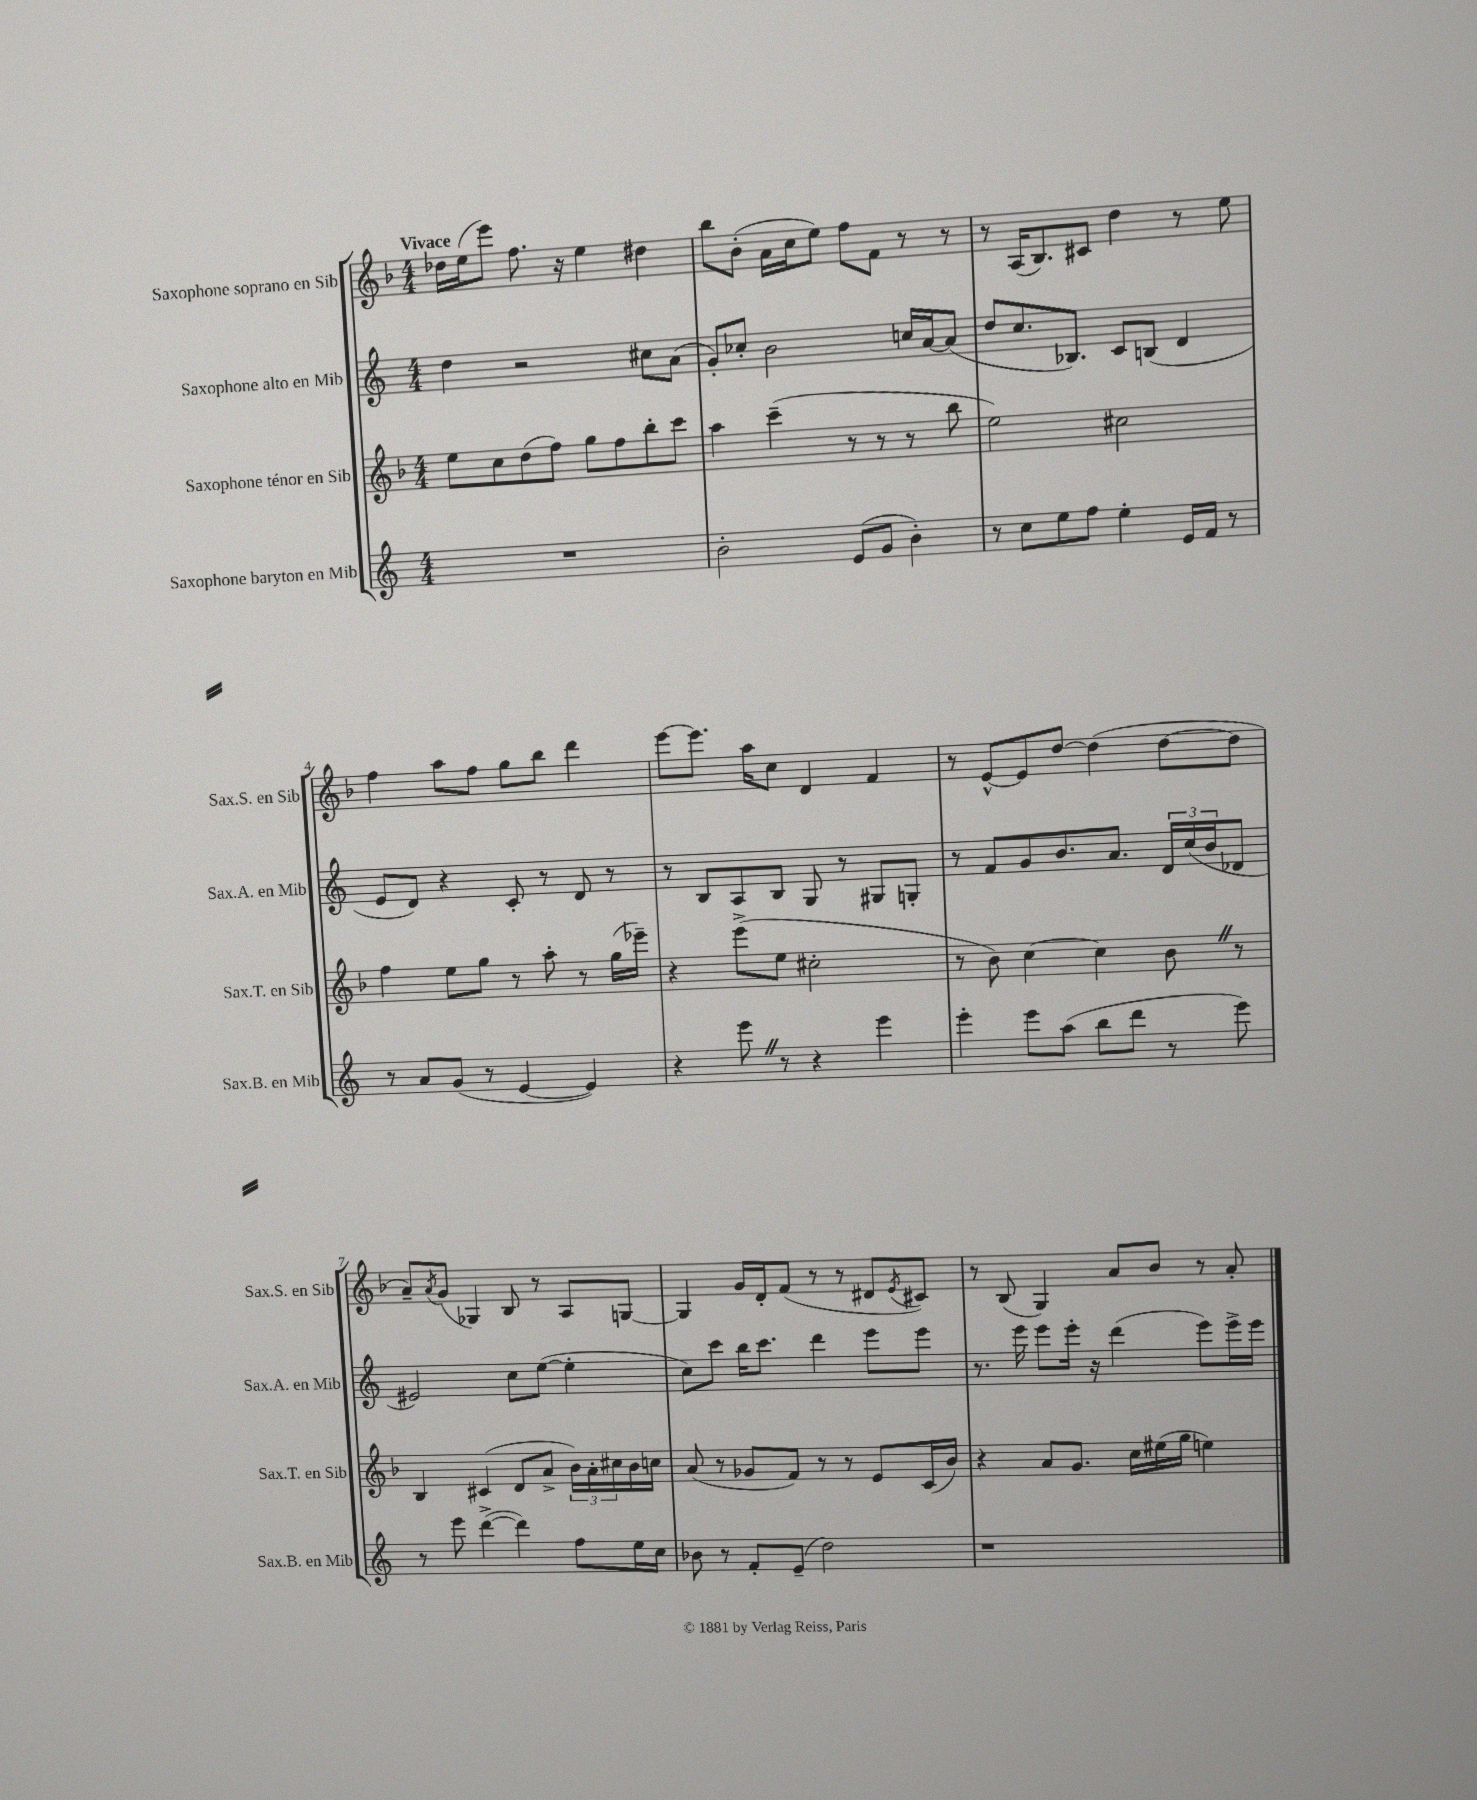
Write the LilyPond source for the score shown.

<<
\new StaffGroup <<
\new Staff = "s0" \with { instrumentName = "Saxophone soprano en Sib" shortInstrumentName = "Sax.S. en Sib" } {
    \clef treble \key f \major \numericTimeSignature \time 4/4 \tempo "Vivace"
    des''16 e''16( e'''8) f''8. r16 e''4 dis''4 |
    bes''8 bes'8-.( a'16 c''16 e''8) f''8 f'8 r8 r8 |
    r8 a16( bes8.) cis'8 d''4 r8 e''8 |
    f''4 a''8 f''8 g''8 bes''8 d'''4 |
    e'''8~ e'''8. a''16 c''8 d'4 f'4 |
    r8 e'8~-^ e'8 d''8~ d''4( d''8~ d''8 |
    a'8--) \acciaccatura { a'8 } g'8( ges4) bes8 r8 a8 g8~ |
    g4 g'16 d'16-. f'8( r8 r8 dis'8 \acciaccatura { e'8 } cis'8) |
    r8 bes8( g4) a'8 bes'8 r8 a'8-. \bar "|." |
}
\new Staff = "s1" \with { instrumentName = "Saxophone alto en Mib" shortInstrumentName = "Sax.A. en Mib" } {
    \clef treble \key c \major \numericTimeSignature \time 4/4
    d''4 r2 cis''8 a'8( |
    g'8-.) ces''8-. b'2 c''16 a'16~ a'8( |
    d''8 c''8. bes8.) c'8 b8( d'4 |
    e'8 d'8) r4 c'8-. r8 d'8 r8 |
    r8 b8 a8 b8 g8 r8 gis8 g8-. |
    r8 f'8 g'8 b'8. a'8. \tuplet 3/2 { d'16 c''16( b'16 } des'8 |
    eis'2) c''8 e''8~( e''4-. |
    c''8) c'''8 b''16 c'''8. d'''4 e'''8 e'''8 |
    r8. e'''16 e'''8 e'''16-. r16 d'''4( e'''8) e'''16-> e'''16 \bar "|." |
}
\new Staff = "s2" \with { instrumentName = "Saxophone ténor en Sib" shortInstrumentName = "Sax.T. en Sib" } {
    \clef treble \key f \major \numericTimeSignature \time 4/4
    e''8 c''8 d''8( f''8) g''8 f''8 bes''8-. c'''8 |
    a''4 c'''4--( r8 r8 r8 bes''8 |
    e''2) cis''2 |
    f''4 e''8 g''8 r8 a''8-. r8 g''16( ees'''16--) |
    r4 e'''8->( e''8 cis''2-. |
    r8 bes'8) c''4~ c''4 bes'8 \once \override BreathingSign.text = \markup { \musicglyph "scripts.caesura.straight" } \breathe r8 |
    bes4 cis'4( d'8 a'8-> \tuplet 3/2 { bes'16) a'16-. cis''16 } bes'16 c''16 |
    a'8( r8 ges'8 f'8) r8 r8 e'8 c'16( bes'16) |
    r4 a'8 g'8. c''16 eis''16( g''16 e''4) \bar "|." |
}
\new Staff = "s3" \with { instrumentName = "Saxophone baryton en Mib" shortInstrumentName = "Sax.B. en Mib" } {
    \clef treble \key c \major \numericTimeSignature \time 4/4
    R1 |
    b'2-. e'8( g'8 b'4-.) |
    r8 c''8 e''8 f''8 e''4-. e'16 f'16 r8 |
    r8 a'8 g'8( r8 e'4~ e'4) |
    r4 e'''8 \once \override BreathingSign.text = \markup { \musicglyph "scripts.caesura.straight" } \breathe r8 r4 e'''4 |
    e'''4-. e'''8 a''8( b''8 d'''8 r8 e'''8) |
    r8 e'''8 d'''4~->( d'''4) f''8 e''16 c''16 |
    bes'8 r8 f'8-. e'8--( d''2) |
    r1 \bar "|." |
}
>>
>>
